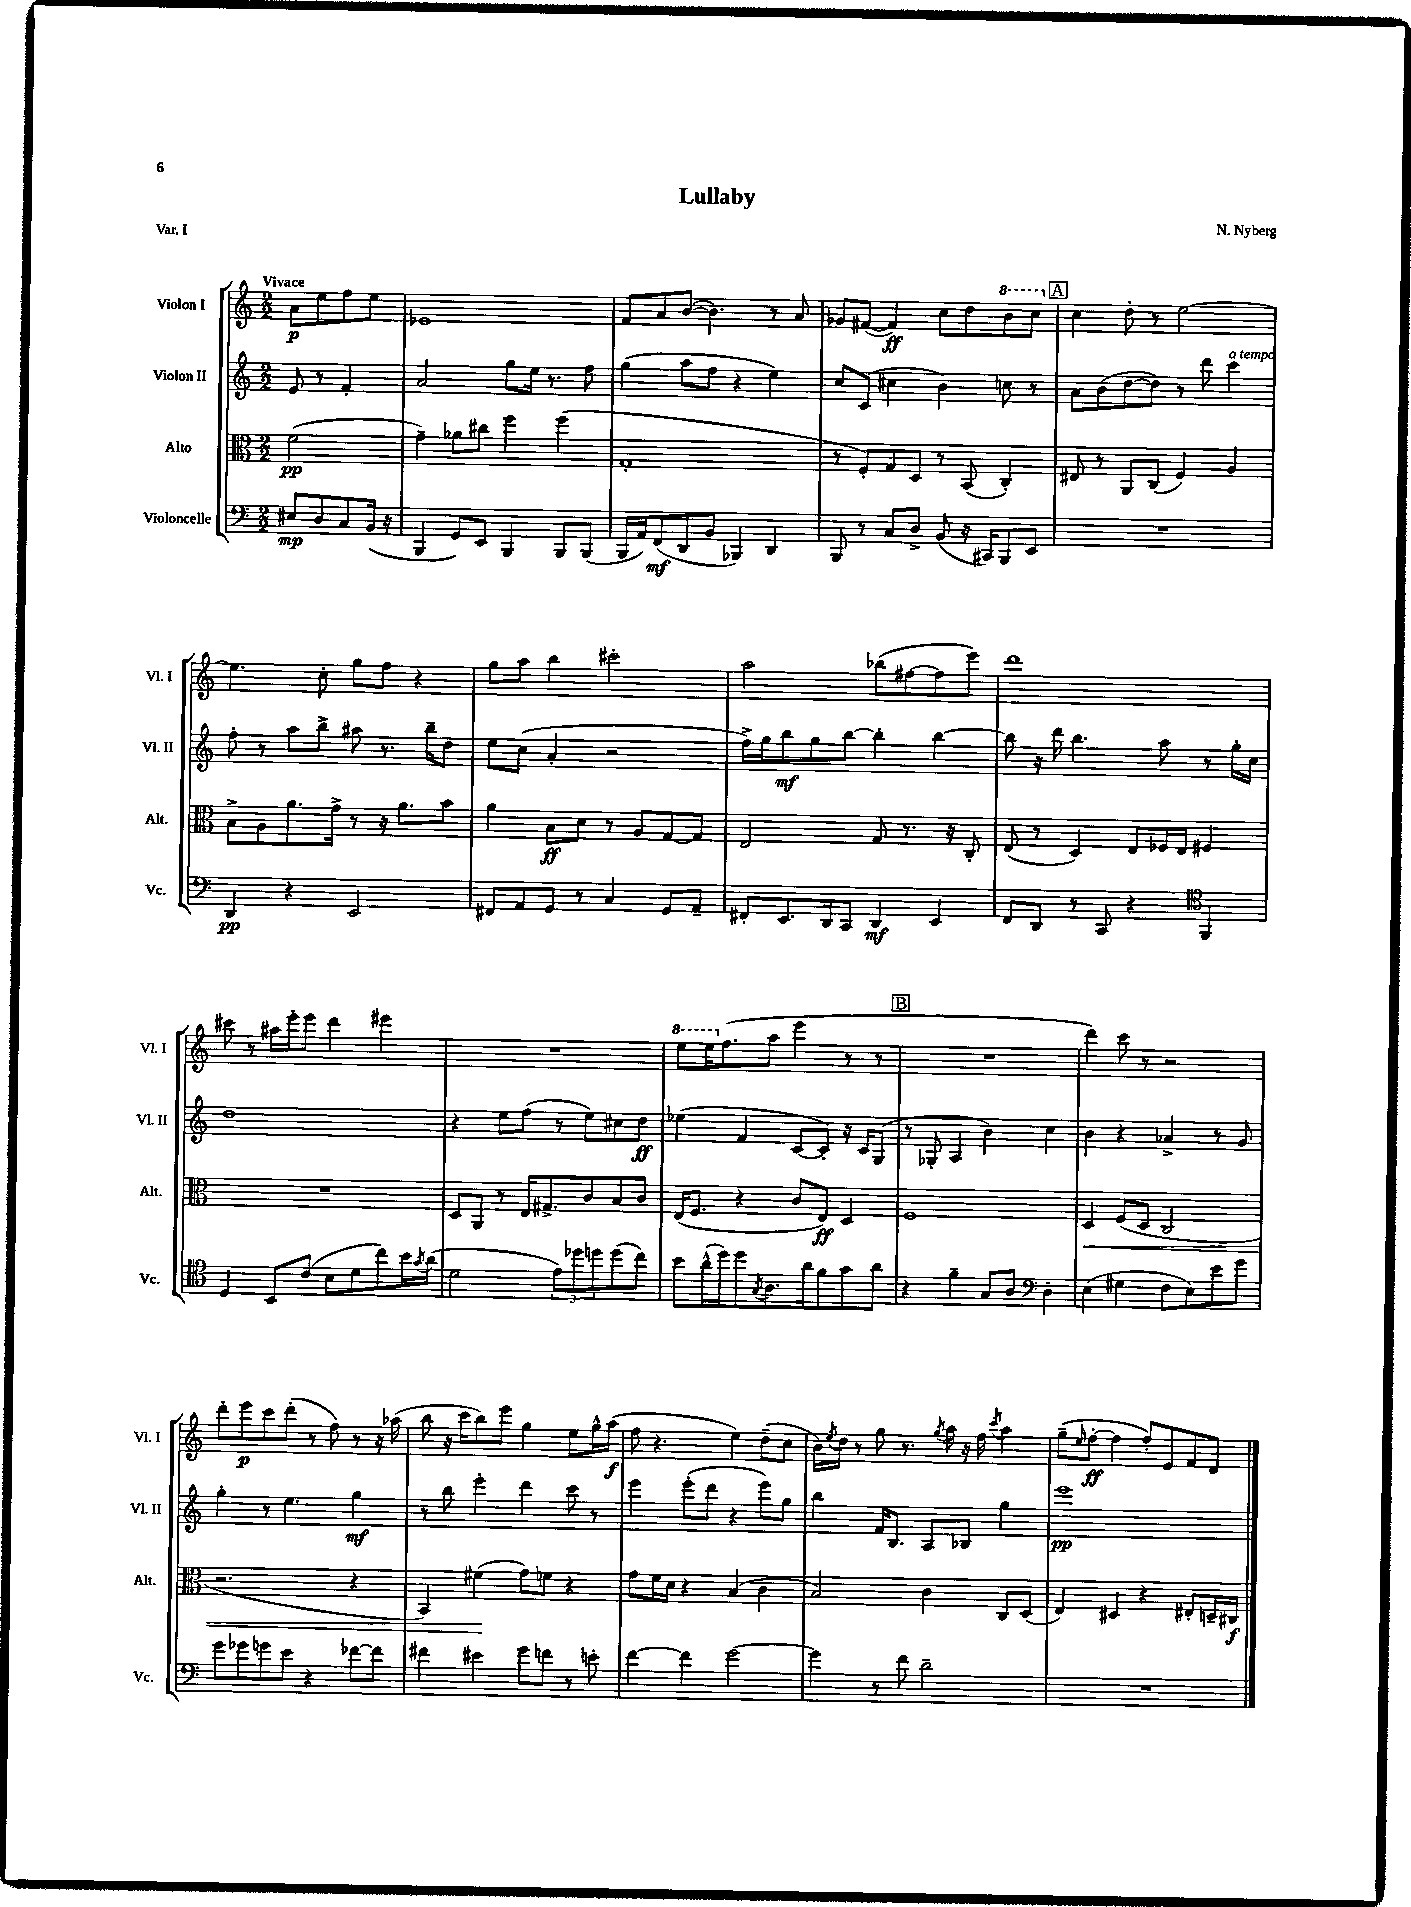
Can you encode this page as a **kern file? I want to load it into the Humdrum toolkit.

**kern	**dynam	**kern	**dynam	**kern	**dynam	**kern	**dynam
*part4	*part4	*part3	*part3	*part2	*part2	*part1	*part1
*staff4	*staff4	*staff3	*staff3	*staff2	*staff2	*staff1	*staff1
*I"Violoncelle	*	*I"Alto	*	*I"Violon II	*	*I"Violon I	*
*I'Vc.	*	*I'Alt.	*	*I'Vl. II	*	*I'Vl. I	*
*clefF4	*	*clefC3	*	*clefG2	*	*clefG2	*
*k[]	*	*k[]	*	*k[]	*	*k[]	*
*M2/2	*	*M2/2	*	*M2/2	*	*M2/2	*
=	=	=	=	=	=	=	=
!	!	!	!	!	!	!LO:TX:a:B:t=Vivace	!
8E#X/L	mp	(2f\	pp	8e/	.	8a\L	p
8D/	.	.	.	8r	.	8ee\	.
8C/	.	.	.	4f'/	.	8ff\	.
(16BB/Jk	.	.	.	.	.	8ee\J	.
16r	.	.	.	.	.	.	.
=1	=1	=1	=1	=1	=1	=1	=1
4BBB/	.	4g~\)	.	2a/	.	1e-X	.
8GG/L)	.	8a-X\L	.	.	.	.	.
8EE/J	.	8cc#X\J	.	.	.	.	.
4BBB/	.	4ff\	.	8gg\L	.	.	.
.	.	.	.	16ee\Jk	.	.	.
.	.	.	.	8.r	.	.	.
8BBB/L	.	(4ff\	.	.	.	.	.
(8BBB/J	.	.	.	8ff\	.	.	.
=2	=2	=2	=2	=2	=2	=2	=2
16BBB/LL	.	1G'	.	(4gg\	.	8f/L	.
16AA/J)	.	.	.	.	.	.	.
(8FF/	mf	.	.	.	.	8a/	.
8DD/	.	.	.	8aa\L	.	([8b/J	.
8BB/J	.	.	.	8ff\J	.	4.b\])	.
4BBB-X/)	.	.	.	4r	.	.	.
4DD/	.	.	.	4ee\)	.	8r	.
.	.	.	.	.	.	8a/	.
=3	=3	=3	=3	=3	=3	=3	=3
8BBB/	.	8r	.	8cc/L	.	8g-X/L	.
8r	.	8F'/L)	.	(8c/J	.	([8f#X/J	.
8C/L	.	8G/	.	4cc#X\	.	4f#/])	ff
8D^/J	.	8D/J	.	.	.	.	.
(8BB/	.	8r	.	4b\)	.	8cc\L	.
16r	.	(8BB/	.	.	.	8dd\	.
16CC#X/KL)	.	.	.	.	.	.	.
*	*	*	*	*	*	*8va	*
8BBB/	.	4C'/)	.	8ccn\	.	8bb\	.
8EE/J	.	.	.	8r	.	8ccc\J	.
!!LO:REH:place=s1:t=A
=4	=4	=4	=4	=4	=4	=4	=4
*	*	*	*	*	*	*X8va	*
1r	.	8E#X/	.	8a\L	.	4cc\	.
.	.	8r	.	(8b\	.	.	.
.	.	8AA/L	.	[8dd\	.	8dd'\	.
.	.	(8C/J	.	8dd\J])	.	8r	.
.	.	4F/)	.	8r	.	[2ee\	.
.	.	.	.	8ddd\	.	.	.
!	!	!	!	!LO:TX:a:i:t=a tempo	!	!	!
.	.	4A/	.	4ccc\	.	.	.
!!LO:LB:g=z
=5	=5	=5	=5	=5	=5	=5	=5
4DD/	pp	8B^\L	.	8ff'\	.	4.ee\]	.
.	.	8A\	.	8r	.	.	.
4r	.	8.a\	.	8aa\L	.	.	.
.	.	.	.	8bb^\J	.	8cc'\	.
.	.	16g^\Jk	.	.	.	.	.
2EE/	.	8r	.	8aa#X\	.	8gg\L	.
.	.	16r	.	8.r	.	8ff\J	.
.	.	8.a\L	.	.	.	.	.
.	.	.	.	.	.	4r	.
.	.	.	.	16bb~\KL	.	.	.
.	.	8b\J	.	8dd\J	.	.	.
=6	=6	=6	=6	=6	=6	=6	=6
8FF#X/L	.	4a\	.	8ee\L	.	8gg\L	.
8AA/	.	.	.	(8cc\J	.	8aa\J	.
8GG/J	.	8B\L	ff	4a'/	.	4bb\	.
8r	.	8d\J	.	.	.	.	.
4C/	.	8r	.	2r	.	2ccc#X'\	.
.	.	8A/L	.	.	.	.	.
8GG/L	.	[8G/	.	.	.	.	.
8AA~/J	.	8G/J]	.	.	.	.	.
=7	=7	=7	=7	=7	=7	=7	=7
8FF#X'/L	.	2E/	.	16ff^\LL)	.	2aa\	.
.	.	.	.	16gg\J	.	.	.
8.EE/	.	.	.	8bb\	mf	.	.
.	.	.	.	8gg\	.	.	.
16DD/k	.	.	.	.	.	.	.
8CC/J	.	.	.	[8bb\J	.	.	.
4DD/	mf	8G/	.	4bb'\]	.	(8bb-X\L	.
.	.	8.r	.	.	.	[8ff#X\	.
4EE/	.	.	.	[4bb\	.	8ff#\]	.
.	.	16r	.	.	.	.	.
.	.	8C'/	.	.	.	8eee\J)	.
=8	=8	=8	=8	=8	=8	=8	=8
8FF/L	.	(8E/	.	8bb\]	.	1ddd	.
8DD/J	.	8r	.	16r	.	.	.
.	.	.	.	16ddd\	.	.	.
8r	.	4D/)	.	4.bb\	.	.	.
8CC/	.	.	.	.	.	.	.
4r	.	8E/L	.	.	.	.	.
.	.	16F-X/L	.	8aa\	.	.	.
.	.	16E/JJ	.	.	.	.	.
*clefC4	*	*	*	*	*	*	*
4FF/	.	4F#X/	.	8r	.	.	.
.	.	.	.	16gg'\LL	.	.	.
.	.	.	.	16cc\JJ	.	.	.
!!LO:LB:g=z
=9	=9	=9	=9	=9	=9	=9	=9
4D/	.	1r	.	1dd	.	8ccc#X\	.
.	.	.	.	.	.	8r	.
8BB/L	.	.	.	.	.	16aa#X\LL	.
.	.	.	.	.	.	16eee'\J	.
(8c/J	.	.	.	.	.	8eee\J	.
8B\L	.	.	.	.	.	4ddd\	.
8d\	.	.	.	.	.	.	.
8cc\)	.	.	.	.	.	4eee#X\	.
16b\L	.	.	.	.	.	.	.
8qg/	.	.	.	.	.	.	.
(16a\JJ	.	.	.	.	.	.	.
=10	=10	=10	=10	=10	=10	=10	=10
2d\	.	8D/L	.	4r	.	1r	.
.	.	8AA/J	.	.	.	.	.
.	.	8r	.	8ee\L	.	.	.
.	.	16E/KL	.	(8ff\J	.	.	.
.	.	8.G#X^/	.	.	.	.	.
12e\L)	.	.	.	8r	.	.	.
12dd-X\	.	.	.	.	.	.	.
.	.	8c/	.	8ee\L)	.	.	.
12ddn\	.	.	.	.	.	.	.
(8dd\	.	8B/	.	8cc#X\	.	.	.
8cc\J)	.	8c/J	.	8dd\J	ff	.	.
=11	=11	=11	=11	=11	=11	=11	=11
*	*	*	*	*	*	*8va	*
8b\L	.	(16E/KL	.	(4ee-X\	.	8eee\L	.
.	.	8.F/J	.	.	.	.	.
(16a^^\L	.	.	.	.	.	16eee\K	.
*	*	*	*	*	*	*X8va	*
16dd\J)	.	.	.	.	.	(8.ff\	.
8dd\	.	4r	.	4f/	.	.	.
8qG/	.	.	.	.	.	.	.
8.A\	.	.	.	.	.	8aa\J	.
.	.	8c/L	.	[8c/L	.	4eee\	.
16a\k	.	.	.	.	.	.	.
8f\	.	8E/J)	ff	8c'/J])	.	.	.
8g\	.	4D/	.	16r	.	8r	.
.	.	.	.	16c/KL	.	.	.
8a\J	.	.	.	(8G/J	.	8r	.
!!LO:REH:place=s1:t=B
=12	=12	=12	=12	=12	=12	=12	=12
4r	.	1F	.	8r	.	1r	.
.	.	.	.	8G-X'/	.	.	.
4f~\	.	.	.	4A/	.	.	.
8G/L	.	.	.	4b\)	.	.	.
8A/J	.	.	.	.	.	.	.
*clefF4	*	*	*	*	*	*	*
4D'\	.	.	.	4cc\	.	.	.
=13	=13	=13	=13	=13	=13	=13	=13
!	!	!	!LO:HP:b	!	!	!	!
(4E\	.	4D/	<	4b\	.	4ddd\)	.
4G#X\	.	(8F/L	.	4r	.	8ccc\	.
.	.	8D/J	.	.	.	8r	.
8F\L	.	2C/	.	4a-X^/	.	2r	.
8E\)	.	.	.	.	.	.	.
8e\	.	.	.	8r	.	.	.
8g\J	.	.	.	8g/	.	.	.
!!LO:LB:g=z
=14	=14	=14	=14	=14	=14	=14	=14
8g\L	.	2.r	.	4gg'\	.	8ddd'\L	.
8g-X\	.	.	.	.	.	8eee\	p
8gn\	.	.	.	8r	.	8ccc\	.
8e\J	.	.	.	4.ee\	.	(8ddd'\J	.
4r	.	.	.	.	.	8r	.
.	.	.	.	.	.	8ff\)	.
[8f-X\L	.	4r	.	4gg\	mf	8r	.
8f-\J]	.	.	.	.	.	16r	.
.	.	.	.	.	.	(16aa-X\	.
=15	=15	=15	=15	=15	=15	=15	=15
4f#X\	.	4BB/)	.	8r	.	8bb\	.
.	.	.	.	8bb\	.	16r	.
.	.	.	.	.	.	16ccc\KL	.
4e#X\	.	(4f#X\	.	4eee'\	.	8bb\)	.
.	.	.	.	.	.	8eee\J	.
8g\L	.	8g\L)	[	4ddd\	.	4gg\	.
8fn\J	.	8fn\J	.	.	.	.	.
8r	.	4r	.	8ccc\	.	8ee\L	.
8en'\	.	.	.	8r	.	16gg^^\L	.
.	.	.	.	.	.	(16aa\JJ	f
=16	=16	=16	=16	=16	=16	=16	=16
[4f\	.	8g\L	.	4eee\	.	8ff\	.
.	.	16f\L	.	.	.	4.r	.
.	.	16d\JJ	.	.	.	.	.
4f\]	.	4r	.	(8eee'\L	.	.	.
.	.	.	.	8ddd\J	.	.	.
[2g\	.	(4B/	.	4r	.	4ee\)	.
.	.	4c\	.	8eee\L)	.	(8dd~\L	.
.	.	.	.	8gg\J	.	8cc\J	.
=17	=17	=17	=17	=17	=17	=17	=17
4g\]	.	2B/)	.	4bb\	.	16b\LL)	.
.	.	.	.	.	.	8qee/	.
.	.	.	.	.	.	16dd\JJ	.
.	.	.	.	.	.	8r	.
8r	.	.	.	16f/KL	.	8gg\	.
.	.	.	.	8.B/J	.	.	.
8f\	.	.	.	.	.	8.r	.
2d~\	.	4c\	.	8A/L	.	.	.
.	.	.	.	.	.	8qgg/	.
.	.	.	.	.	.	16aa\	.
.	.	.	.	8B-X/J	.	16r	.
.	.	.	.	.	.	16ff\	.
.	.	.	.	.	.	8qccc/	.
.	.	8C/L	.	4gg\	.	4aa\	.
.	.	(8D/J	.	.	.	.	.
=18	=18	=18	=18	=18	=18	=18	=18
1r	.	4E/)	.	1eee	pp	(8gg~\L	.
.	.	.	.	.	.	16qqee/	.
.	.	.	.	.	.	[8ff'\J	ff
.	.	4D#X/	.	.	.	4ff\]	.
.	.	4r	.	.	.	8ff'/L)	.
.	.	.	.	.	.	8e/	.
.	.	8E#X'/L	.	.	.	8f/	.
.	.	16Dn~/L	.	.	.	8d/J	.
.	.	16C#X/JJ	f	.	.	.	.
==	==	==	==	==	==	==	==
*-	*-	*-	*-	*-	*-	*-	*-
